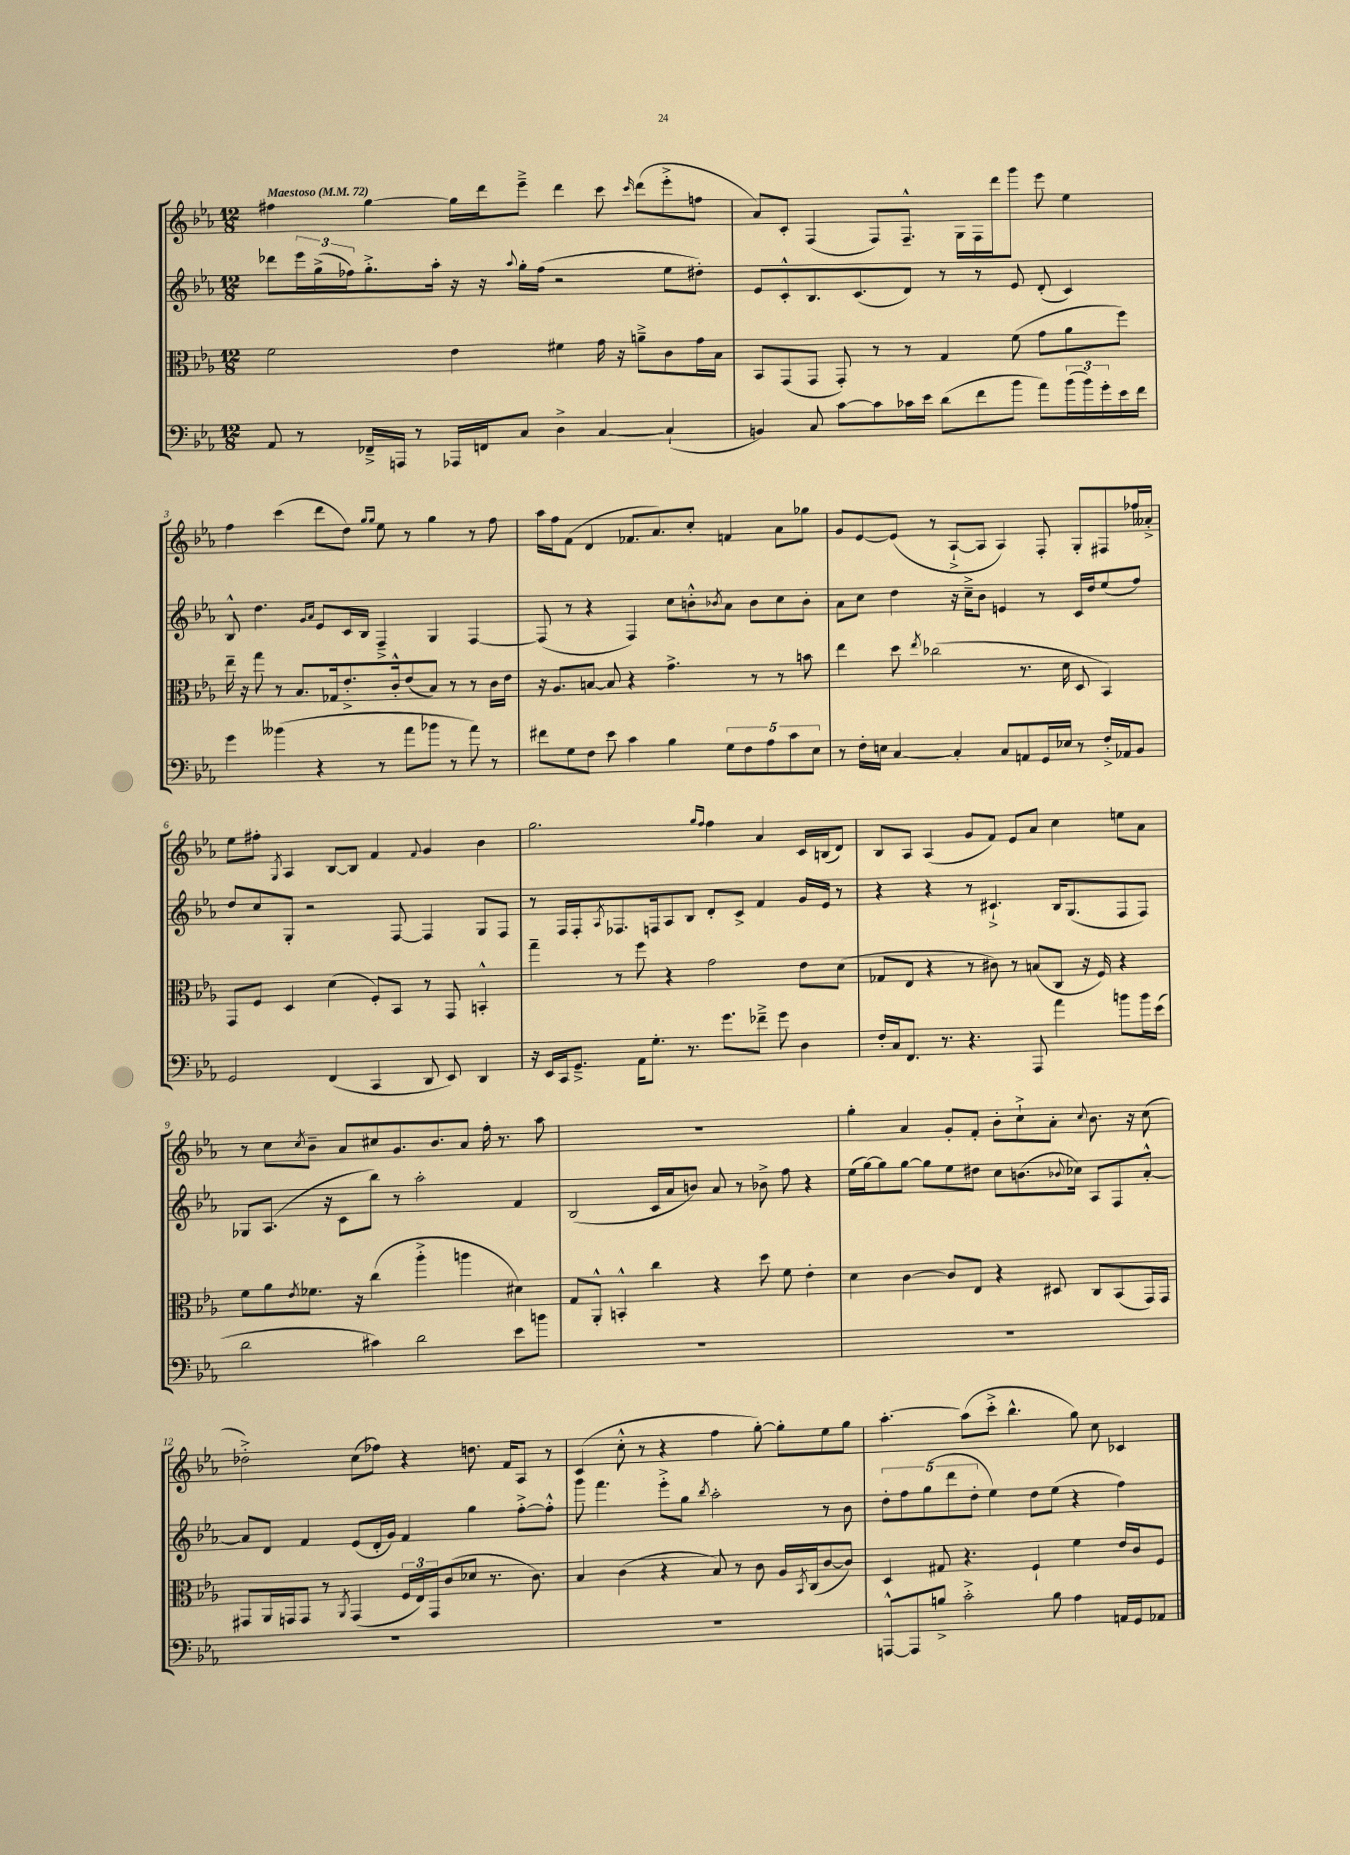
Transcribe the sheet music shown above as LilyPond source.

<<
\new StaffGroup <<
\new Staff = "s0" {
    \clef treble \key ees \major \numericTimeSignature \time 12/8 \tempo "Maestoso" 4 = 72
    fis''4 g''4~ g''16 d'''16 ees'''8---> d'''4 c'''8 \grace { c'''16 } d'''8( ees'''8-.-> f''8 |
    aes'8) c'8-. f4( f8) f8.---^ g16 f16 d'''16 g'''8 ees'''8 ees''4 |
    f''4 c'''4( d'''8 d''8) \grace { g''16 g''16 } ees''8 r8 g''4 r8 f''8 |
    aes''16 f''16 f'8( d'4 fes'8. aes'8.) c''8-. f'4 aes'8 ges''8 |
    g'8 ees'8~ ees'8( r8 aes8~-!-> aes8 aes4) f8-. g8-. fis8 fes''16 aeses'16-.-> |
    ees''8 fis''8-. \acciaccatura { g8 } aes4 bes8~ bes8 f'4 \appoggiatura { f'8 } g'4 bes'4 |
    g''2. \grace { g''16 f''16 } f''4 aes'4 c'16 b16( d'8) |
    bes8 aes8 aes4( g'8 f'8) ees'8 aes'8 c''4 e''8 aes'8 |
    r8 c''8 \acciaccatura { c''8 } bes'8-- aes'8 cis''8 g'8. bes'8. aes'8 f''16-. r8. aes''8 |
    R1. |
    g''4-. aes'4 g'8-. f'8-. bes'8-. c''8-!-> aes'8-. \appoggiatura { c''8 } bes'8. r16 c''8( |
    des''2-.->) c''8( fes''8) r4 d''8. f'16 aes8 r8 |
    c'4( c''8-.-^ r8 r4 f''4 g''8~-.) g''8-. ees''8 g''8 |
    aes''4.~-. aes''8( c'''8-.-> bes''4.-^ g''8) c''8 ces'4 \bar "|." |
}
\new Staff = "s1" {
    \clef treble \key ees \major \numericTimeSignature \time 12/8
    des'''8 \tuplet 3/2 { ees'''16 g''16->( fes''16) } g''8.-.-> aes''16-. r16 r16 \appoggiatura { aes''8 } g''16-. fes''16( r2 ees''8 dis''8-.) |
    ees'8 c'8-.-^ bes8. c'8.( d'8) r8 r8 ees'8 d'8-.( c'4) |
    bes8-^ d''4. \grace { g'16 aes'16 } ees'8 c'16 bes16 f4---> g4 f4~ |
    f8( r8 r4 f4) c''8 b'8-.-^ \acciaccatura { bes'8 } aes'8 bes'8 c''8 bes'8-. |
    aes'8 c''8 d''4 r16 c''16---> bes'8 e'4 r8 c'16 d''16 ees''8( f''8) |
    d''8 c''8 g8-. r2 f8~ f4 g8 f8 |
    r8 f16 f16-. \acciaccatura { aes8 } fes8. f16 aes8 bes8 d'8-. c'8-> f'4 g'16 ees'16 r8 |
    r4 r4 r8 cis'4.-!-> bes16 g8.( f8 f8) |
    ges8 aes8.( r16 c'8 bes''8) r8 aes''2-. f'4 |
    bes2( c'16 aes'16 b'8) aes'8 r8 bes'8-> f''8 r4 |
    ees''16( g''16~) g''8 g''8~ g''8 ees''8 dis''8 c''8 b'8.( \appoggiatura { bes'8 } ces''16) aes8 f8 aes'8~-.-^ |
    aes'8 d'8 f'4 ees'8( d'16-. g'16) f'4 g''4 f''8~-.-> f''8-.-^ |
    g'''8 f'''4. ees'''8-.-> g''8 \acciaccatura { bes''8 } aes''2-. r8 bes'8 |
    \tuplet 5/4 { d''8-. f''8 g''8( d'''8 d''8-. } ees''4) d''8 ees''8( r4 f''4) \bar "|." |
}
\new Staff = "s2" {
    \clef alto \key ees \major \numericTimeSignature \time 12/8
    f'2 ees'4 fis'4 g'16 r16 a'8---> c'8 g'16 bes16 |
    bes,8 g,8( g,8 g,8-.) r8 r8 g4 f'8( g'8 aes'8 f''8) |
    ees''16-- r16 g''8 r8 bes8. ges16 ees'8.-.-> c'16-.-^ ees'8( bes8) r8 r8 c'16 ees'16 |
    r16 aes8. b8~ b8 r4 g'4.-> r8 r8 b'8 |
    ees''4 d''8 \acciaccatura { ees''8 } ces''2( r8. d'16 d8 bes,4) |
    g,8 f8 d4 d'4( f8-.) bes,8 r8 g,8 b,4-.-^ |
    g''4-- r8 f''8 r4 g'2 ees'8 d'8( |
    ges8 ees8 r4 r8 cis'8) r8 b8( c8 r16 f16) r4 |
    f'8 aes'8 \acciaccatura { ees'8 } fes'8. r16 c''4( aes''4-.-> a''4 dis'4) |
    g8 aes,8-.-^ b,4-.-^ c''4 r4 d''8 f'8 ees'4-. |
    d'4 c'4~ c'8 ees8 r4 dis8 c8 bes,8( g,16) g,16 |
    gis,8 aes,16 g,16 g,8 r8 \acciaccatura { aes,8 } g,4( \tuplet 3/2 { f16 ees16) g,16 } c'8( des'8 r8. c'8.) |
    bes4 c'4( r4 bes8) r8 c'8 aes16 \acciaccatura { bes,8 } c16( c'8~ c'8) |
    d4 gis8 r4. f4-! f'4 ees'16 c'16 f8 \bar "|." |
}
\new Staff = "s3" {
    \clef bass \key ees \major \numericTimeSignature \time 12/8
    aes,8 r8 fes,16---> a,,16 r8 aes,,16 f,16 c8 d4-> c4~ c4-!( |
    b,4) c8 c'8~ c'8 ces'16 ees'16 d'8( f'8 bes'8 aes'8) \tuplet 3/2 { bes'16( bes'16) g'16-. } ees'16 f'16 |
    g'4 beses'4( r4 r8 aes'8 bes'8 r8 aes'8) r8 |
    fis'8 g8 f8 ees'8 c'4 bes4 \tuplet 5/4 { g8 f8 aes8 c'8 ees8 } |
    r8 f16-. e16 c4~ c4-. c8 a,8 g,16 ees16 r8 f16-.-> aes,16 bes,8 |
    g,2 f,4( c,4 d,8 ees,8) d,4 |
    r16 ees,16 c,16 g,8.---> aes,16 g8.-. r8. g'8. fes'8---> g'8 d4 |
    f16-. c16 f,8. r8. r4. aes,,8 aes'4 b'8 b'16 ees'16( |
    d'2 cis'4) d'2 ees'8 b'8 |
    R1. |
    R1. |
    R1. |
    R1. |
    a,,8~-^ a,,8 b8-> c'2-.-> b8 aes4 a,16 g,16 aes,8 \bar "|." |
}
>>
>>
